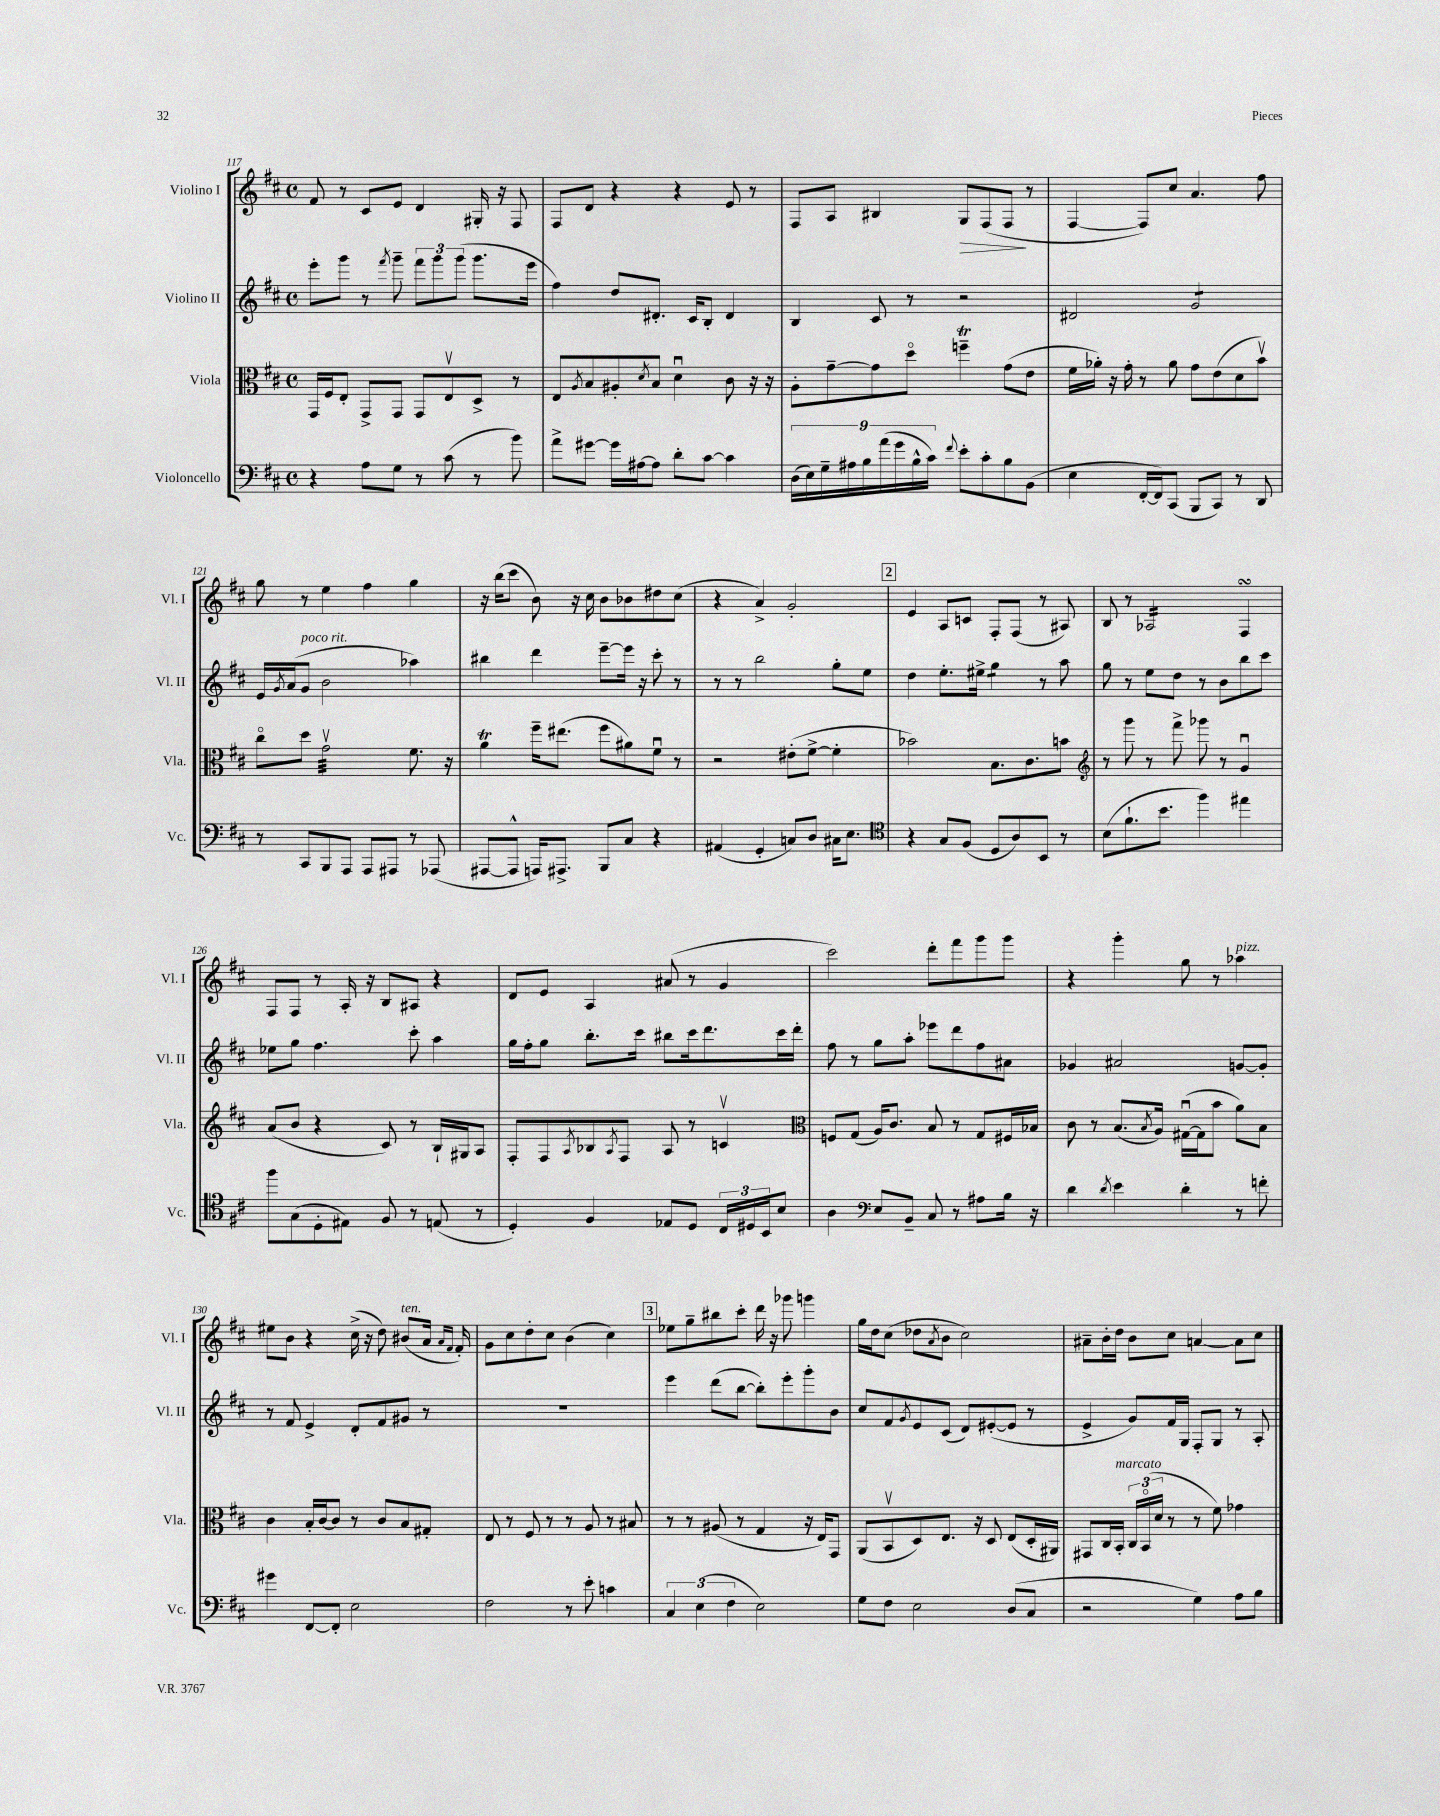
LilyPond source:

<<
\new StaffGroup <<
\new Staff = "s0" \with { instrumentName = "Violino I" shortInstrumentName = "Vl. I" } {
    \clef treble \key d \major \defaultTimeSignature \time 4/4
    fis'8 r8 cis'8 e'8 d'4 gis16-. r16 fis8 |
    fis8 d'8 r4 r4 e'8 r8 |
    fis8 a8 bis4 g8\> fis8( fis8\! r8 |
    fis4~ fis8) cis''8 a'4. fis''8 |
    g''8 r8 e''4 fis''4 g''4 |
    r16 b''16( cis'''8 b'8) r16 cis''16 b'8 bes'8 dis''8 cis''8( |
    r4 a'4->) g'2-. |
    \mark \markup { \box "2" } e'4 a8 c'8 fis8-. fis8( r8 ais8) |
    b8 r8 aes2:16 fis4\turn |
    fis8 fis8 r8 a16-. r16 b8 ais8 r4 |
    d'8 e'8 a4 ais'8( r8 g'4 |
    cis'''2) d'''8-. fis'''8 g'''8 g'''8 |
    r4 g'''4-. g''8 r8 aes''4^\markup { \italic "pizz." } |
    eis''8 b'8 r4 cis''16->( r16 d''8) bis'8^\markup { \italic "ten." }( a'16 \grace { a'16 fis'16 } fis'16-.) |
    g'8 cis''8 d''8-. cis''8 b'4( cis''4) |
    \mark \markup { \box "3" } ees''8 g''8-- bis''8 cis'''8-. d'''16 r16 ges'''8 g'''4 |
    g''16 d''16 cis''8( des''8 \acciaccatura { a'8 } b'8 cis''2) |
    ais'8-- b'16-. d''16 b'8 cis''8 a'4~ a'8 cis''8 \bar "|." |
}
\new Staff = "s1" \with { instrumentName = "Violino II" shortInstrumentName = "Vl. II" } {
    \clef treble \key d \major \defaultTimeSignature \time 4/4
    e'''8-. g'''8 r8 \acciaccatura { fis'''8 } g'''8-- \tuplet 3/2 { fis'''8 g'''8 g'''8( } g'''8. e'''16 |
    fis''4) d''8 dis'8.-. cis'16 b8-. dis'4 |
    b4 cis'8 r8 r2 |
    dis'2 g'2:8 |
    e'16 \acciaccatura { g'8 } a'16( g'8^\markup { \italic "poco rit." } b'2 aes''4) |
    bis''4 d'''4 e'''8~-- e'''16 r16 cis'''8-. r8 |
    r8 r8 b''2 g''8-. e''8 |
    \mark \markup { \box "2" } d''4 e''8.-. eis''16-> g''4:8 r8 a''8 |
    g''8 r8 e''8 d''8 r8 b'8 b''8 cis'''8 |
    ees''8 g''8 fis''4. cis'''8-. a''4 |
    g''16 fis''16-. g''8 b''8.-. cis'''16 bis''8 cis'''16 d'''8. cis'''16 d'''16-. |
    fis''8 r8 g''8 a''8-. ees'''8 d'''8 fis''8 ais'8 |
    ges'4 ais'2 g'8~ g'8-. |
    r8 fis'8 e'4-> d'8-. fis'8 gis'8 r8 |
    R1 |
    \mark \markup { \box "3" } e'''4 d'''8( b''8~ b''8-.) e'''8-. g'''8-. b'8 |
    cis''8 fis'8 \acciaccatura { g'8 } e'8 cis'8( d'8) eis'8~-.( eis'8 r8 |
    e'4-> g'8) fis'16 g16 fis8-. g8 r8 a8-. \bar "|." |
}
\new Staff = "s2" \with { instrumentName = "Viola" shortInstrumentName = "Vla." } {
    \clef alto \key d \major \defaultTimeSignature \time 4/4
    g,16 fis16 e8-. g,8-> g,8 g,8 e8\upbow d8-> r8 |
    e8 \acciaccatura { a8 } b8 ais8-. \acciaccatura { d'8 } b8 d'4\downbow cis'8 r16 r16 |
    a8-. g'8~-- g'8 d''8\flageolet f''4--\trill g'8( e'8 |
    fis'16 aes'16-.) r16 g'16-. r8 aes'8 g'8 e'8( d'8 b'8\upbow) |
    cis''8\flageolet d''8 g'2:32\upbow fis'8. r16 |
    a'4\trill fis''16-- eis''8.( fis''8 ais'8) fis'8\downbow r8 |
    r2 eis'8-.( fis'8~-> fis'4-. |
    \mark \markup { \box "2" } bes'2) b8. cis'8. b'8 |
    \clef treble r8 g'''8 r8 fis'''8-> ges'''8 r8 g'4\downbow |
    a'8( b'8 r4 cis'8) r8 b16-! gis16 a8 |
    fis8-. fis8 \acciaccatura { a8 } bes8 \acciaccatura { a8 } fis8 a8 r8 c'4\upbow |
    \clef alto f8 g8( a16) cis'8. b8 r8 g8 fis16 bes16 |
    cis'8 r8 b8.( \acciaccatura { b8 } a16) gis16~\downbow( gis16 b'8 a'8) b8 |
    cis'4 b16-. cis'16~ cis'8 r8 cis'8 b8 gis8-. |
    e8 r8 fis8 r8 r8 a8 r8 bis8 |
    \mark \markup { \box "3" } r8 r8 ais8( r8 g4 r16 e16) g,8 |
    a,8( b,8\upbow d8) e8. r16 d8 e8( d16-. ais,16) |
    gis,8 cis16 b,16-.^\markup { \italic "marcato" } \tuplet 3/2 { cis16 b,16\flageolet( d'16 } r8 r8 fis'8) ges'4 \bar "|." |
}
\new Staff = "s3" \with { instrumentName = "Violoncello" shortInstrumentName = "Vc." } {
    \clef bass \key d \major \defaultTimeSignature \time 4/4
    r4 a8 g8 r8 cis'8( r8 b'8) |
    a'8-> gis'8~ gis'16 ais16~ ais8 d'8-. cis'8~ cis'4 |
    \tuplet 9/8 { d16( e16) g16-- ais16 b16 a'16( g'16 b16-^ cis'16) } \appoggiatura { fis'8 } e'8-. cis'8-. b8 b,8( |
    e4 fis,16~-. fis,16) cis,8( b,,8 cis,8) r8 d,8 |
    r8 cis,8 b,,8 a,,8 a,,8 ais,,8 r8 aes,,8( |
    ais,,8~ ais,,8-^ a,,16) ais,,8.-> b,,8 cis8 r4 |
    ais,4( g,4-. c8) d8 cis16 e8. |
    \mark \markup { \box "2" } \clef tenor r4 g8 fis8( d8 a8) b,8 r8 |
    b8( fis'8.-! b'8. fis''4) eis''4 |
    fis''8 g8( d8-. eis8) fis8 r8 e8( r8 |
    d4-.) fis4 ees8 d8 \tuplet 3/2 { cis16 dis16 b,16 } b8 |
    a4 \clef bass e8 b,8-- cis8 r8 ais8 b16 r16 |
    d'4 \acciaccatura { d'8 } e'4 d'4-. r8 f'8-. |
    gis'4 fis,8~ fis,8-. e2 |
    fis2 r8 e'8-. c'4 |
    \mark \markup { \box "3" } \tuplet 3/2 { cis4 e4( fis4 } e2) |
    g8 fis8 e2 d8( cis8 |
    r2 g4) a8 b8 \bar "|." |
}
>>
>>
\layout { \context { \Score currentBarNumber = #117 } }
